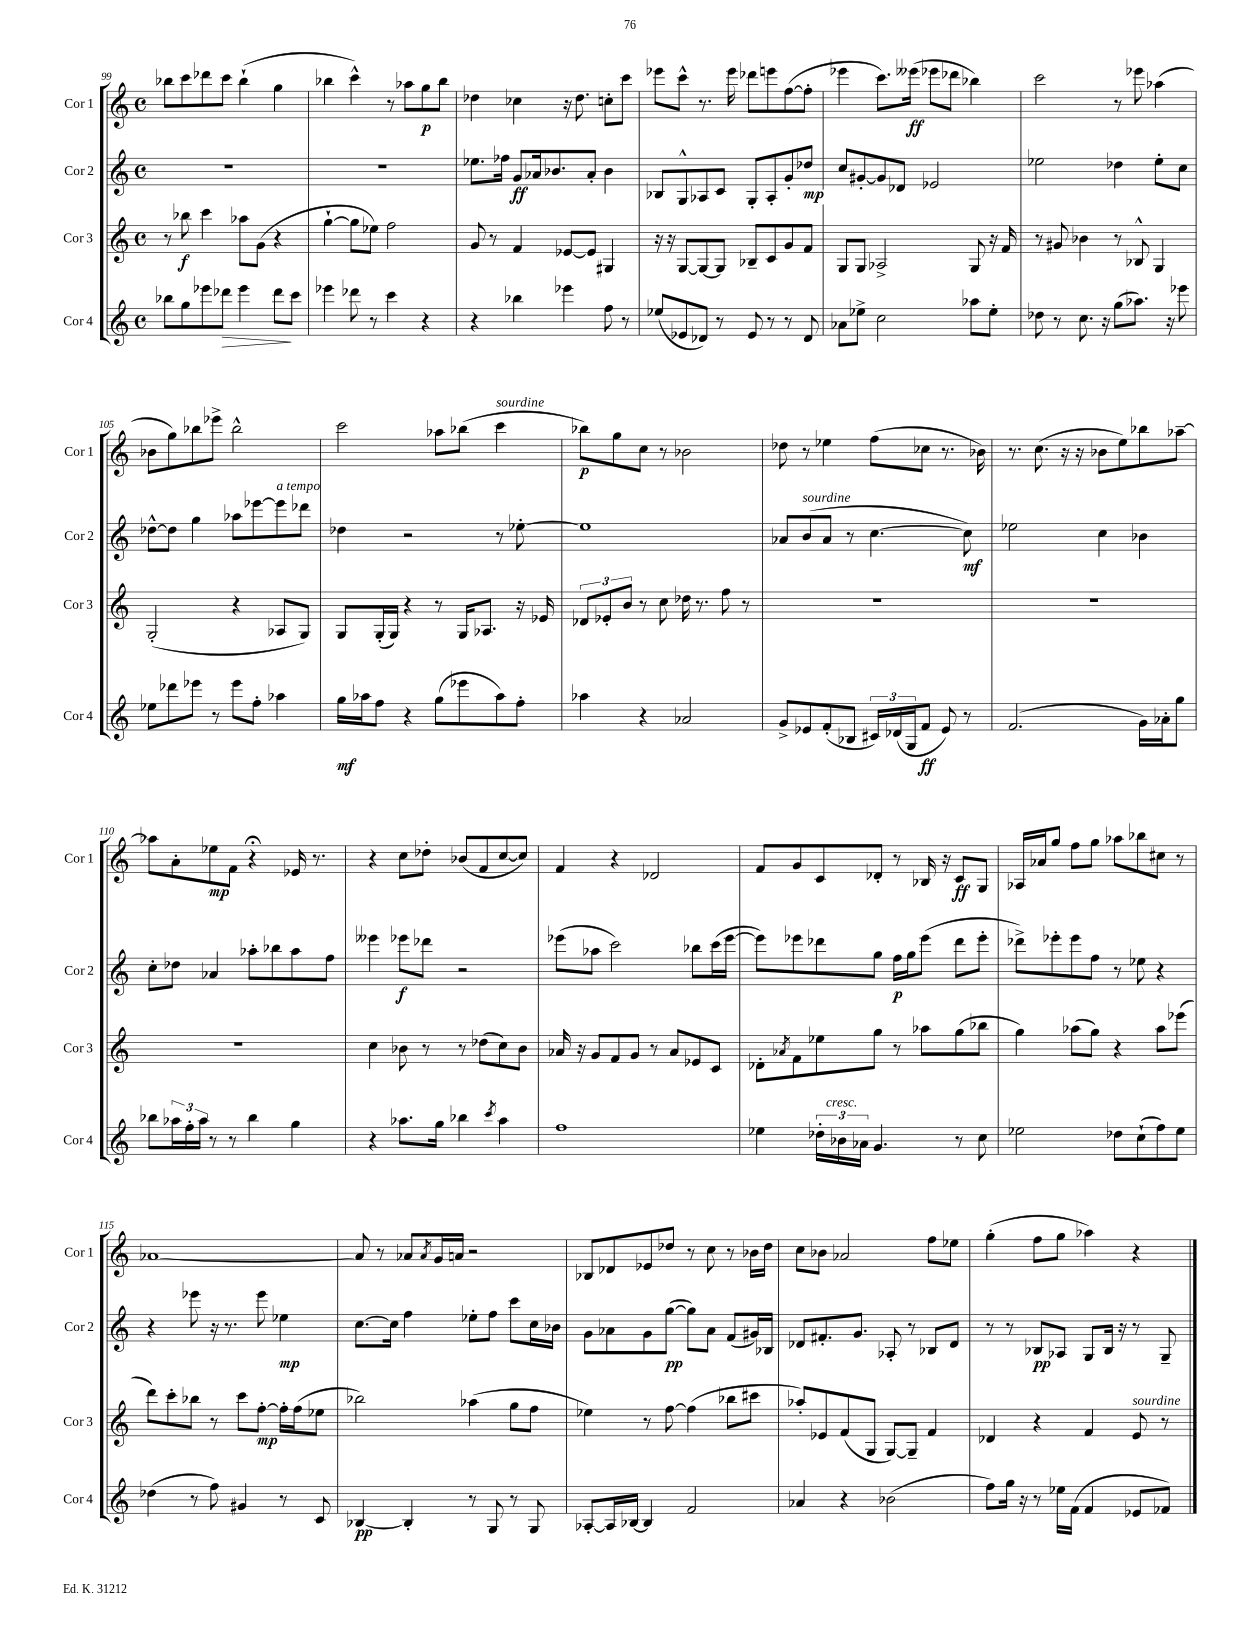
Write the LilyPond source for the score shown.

<<
\new StaffGroup <<
\new Staff = "s0" \with { instrumentName = "Cor 1" shortInstrumentName = "Cor 1" } {
    \clef treble \key c \major \defaultTimeSignature \time 4/4
    bes''8 c'''8 des'''8 c'''8 bes''4-!( g''4 |
    bes''4 c'''4-^) r8 aes''8 g''8\p bes''8 |
    des''4 ces''4 r16 des''8. c''8-. c'''8 |
    ees'''8 c'''8-^ r8. ees'''16 des'''8 e'''8 f''8~( f''8-. |
    ees'''4 c'''8.) eeses'''16\ff( ees'''8 des'''8 bes''4) |
    c'''2 r8 ees'''8 aes''4( |
    bes'8 g''8) bes''8 ees'''8-> bes''2-^ |
    c'''2 aes''8 bes''8( c'''4^\markup { \italic "sourdine" } |
    bes''8\p) g''8 c''8 r8 bes'2 |
    des''8 r8 ees''4 f''8( ces''8 r8. bes'16) |
    r8. c''8.( r16 r16 bes'8 e''8) bes''8 aes''8~-- |
    aes''8 a'8-. ees''8\mp f'8 r4\fermata ees'16 r8. |
    r4 c''8 des''8-. bes'8( f'8 c''8~ c''8) |
    f'4 r4 des'2 |
    f'8 g'8 c'8 des'8-. r8 bes16 r16 c'8\ff g8 |
    aes16 aes'16 g''8 f''8 g''8 aes''8 bes''8 cis''8 r8 |
    aes'1~ |
    aes'8 r8 aes'8 \acciaccatura { aes'8 } g'16 a'16 r2 |
    bes8 des'8 ees'8 des''8 r8 c''8 r8 bes'16 des''16 |
    c''8 bes'8 aes'2 f''8 ees''8 |
    g''4-.( f''8 g''8 aes''4) r4 \bar "|." |
}
\new Staff = "s1" \with { instrumentName = "Cor 2" shortInstrumentName = "Cor 2" } {
    \clef treble \key c \major \defaultTimeSignature \time 4/4
    R1 |
    R1 |
    ees''8. fes''16 g'8\ff aes'16 bes'8. aes'8-. bes'4 |
    bes8 g8-^ aes8 c'8 g8-. aes8-. g'8-. des''8\mp |
    c''8 gis'8~-. gis'8 des'8 ees'2 |
    ees''2 des''4 ees''8-. c''8 |
    des''8~-^ des''8 g''4 aes''8 ees'''8~ ees'''8^\markup { \italic "a tempo" } des'''8 |
    des''4 r2 r8 ees''8~-. |
    ees''1 |
    aes'8 b'8^\markup { \italic "sourdine" }( aes'8 r8 c''4.~ c''8\mf) |
    ees''2 c''4 bes'4 |
    c''8-. des''8 aes'4 aes''8-. bes''8 aes''8 f''8 |
    eeses'''4 ees'''8\f des'''8 r2 |
    ees'''8( aes''8 c'''2) bes''8 c'''16( ees'''16~ |
    ees'''8) ees'''8 des'''8 g''8 f''16\p g''16 ees'''8( des'''8 ees'''8-. |
    des'''8->) ees'''8-. ees'''8 f''8 r8 ees''8 r4 |
    r4 ees'''8 r16 r8. ees'''8 ees''4\mp |
    c''8.~ c''16 f''4 ees''8-. f''8 c'''8 c''16 bes'16 |
    g'8 aes'8 g'8 g''8~\pp( g''8) aes'8 f'8( gis'16) bes16 |
    des'8 fis'8.-. g'8. aes8-. r8 bes8 des'8 |
    r8 r8 bes8\pp aes8 g8 bes16 r16 r8 g8-- \bar "|." |
}
\new Staff = "s2" \with { instrumentName = "Cor 3" shortInstrumentName = "Cor 3" } {
    \clef treble \key c \major \defaultTimeSignature \time 4/4
    r8 bes''8\f c'''4 aes''8 g'8( r4 |
    g''4~-! g''8 ees''8) f''2 |
    g'8 r8 f'4 ees'8~ ees'8 gis4 |
    r16 r16 g8~ g8~ g8 bes8-- c'8 g'8 f'8 |
    g8 g8 aes2-> g8 r16 f'16 |
    r8 gis'8 bes'4 r8 bes8-^ g4 |
    g2-.( r4 aes8 g8) |
    g8 g16-.( g16) r4 r8 g16 aes8. r16 ees'16 |
    \tuplet 3/2 { des'8 ees'8-. b'8 } r8 c''8 des''16 r8. f''8 r8 |
    R1 |
    R1 |
    R1 |
    c''4 bes'8 r8 r8 des''8( c''8) bes'8 |
    aes'16 r16 g'8 f'8 g'8 r8 aes'8 ees'8 c'8 |
    des'8-. \acciaccatura { aes'8 } f'8 ees''8 g''8 r8 aes''8 g''8( bes''8 |
    g''4) aes''8( g''8) r4 aes''8 ees'''8( |
    d'''8) c'''8-. bes''8 r8 c'''8 f''8~-.\mp f''16-. f''16( ees''8 |
    bes''2) aes''4( g''8 f''8 |
    ees''4) r8 f''8~ f''4( bes''8 cis'''8 |
    aes''8-.) ees'8 f'8( g8 g8~) g8-- f'4 |
    des'4 r4 f'4 e'8^\markup { \italic "sourdine" } r8 \bar "|." |
}
\new Staff = "s3" \with { instrumentName = "Cor 4" shortInstrumentName = "Cor 4" } {
    \clef treble \key c \major \defaultTimeSignature \time 4/4
    bes''8 g''8 ees'''8 des'''8\> ees'''4 des'''8\! c'''8 |
    ees'''4 des'''8 r8 c'''4 r4 |
    r4 bes''4 ees'''4 f''8 r8 |
    ees''8( ees'8 des'8) r8 ees'8 r8 r8 des'8 |
    aes'8 ees''8-> c''2 aes''8 ees''8-. |
    des''8 r8 c''8. r16 g''8( aes''8.) r16 ees'''8 |
    ees''8 des'''8 ees'''8 r8 ees'''8 f''8-. aes''4 |
    g''16\mf aes''16 f''8 r4 g''8( ees'''8 aes''8) f''8-. |
    aes''4 r4 aes'2 |
    g'8-> ees'8 f'8-.( bes8 \tuplet 3/2 { cis'16) des'16( g16 } f'8\ff ees'8) r8 |
    f'2.( g'16) aes'16-. g''8 |
    bes''8 \tuplet 3/2 { aes''16 f''16-. aes''16 } r8 r8 bes''4 g''4 |
    r4 aes''8. g''16 bes''4 \acciaccatura { c'''8 } aes''4 |
    f''1 |
    ees''4 \tuplet 3/2 { des''16-. bes'16^\markup { \italic "cresc." } aes'16 } g'4. r8 c''8 |
    ees''2 des''8 c''8-!( f''8) ees''8 |
    des''4( r8 f''8) gis'4 r8 c'8 |
    bes4~\pp bes4-. r8 g8 r8 g8 |
    aes8~-. aes16 bes16~ bes4 f'2 |
    aes'4 r4 bes'2( |
    f''8) g''16 r16 r8 ees''16 f'16( f'4 ees'8 fes'8) \bar "|." |
}
>>
>>
\layout { \context { \Score currentBarNumber = #99 } }
